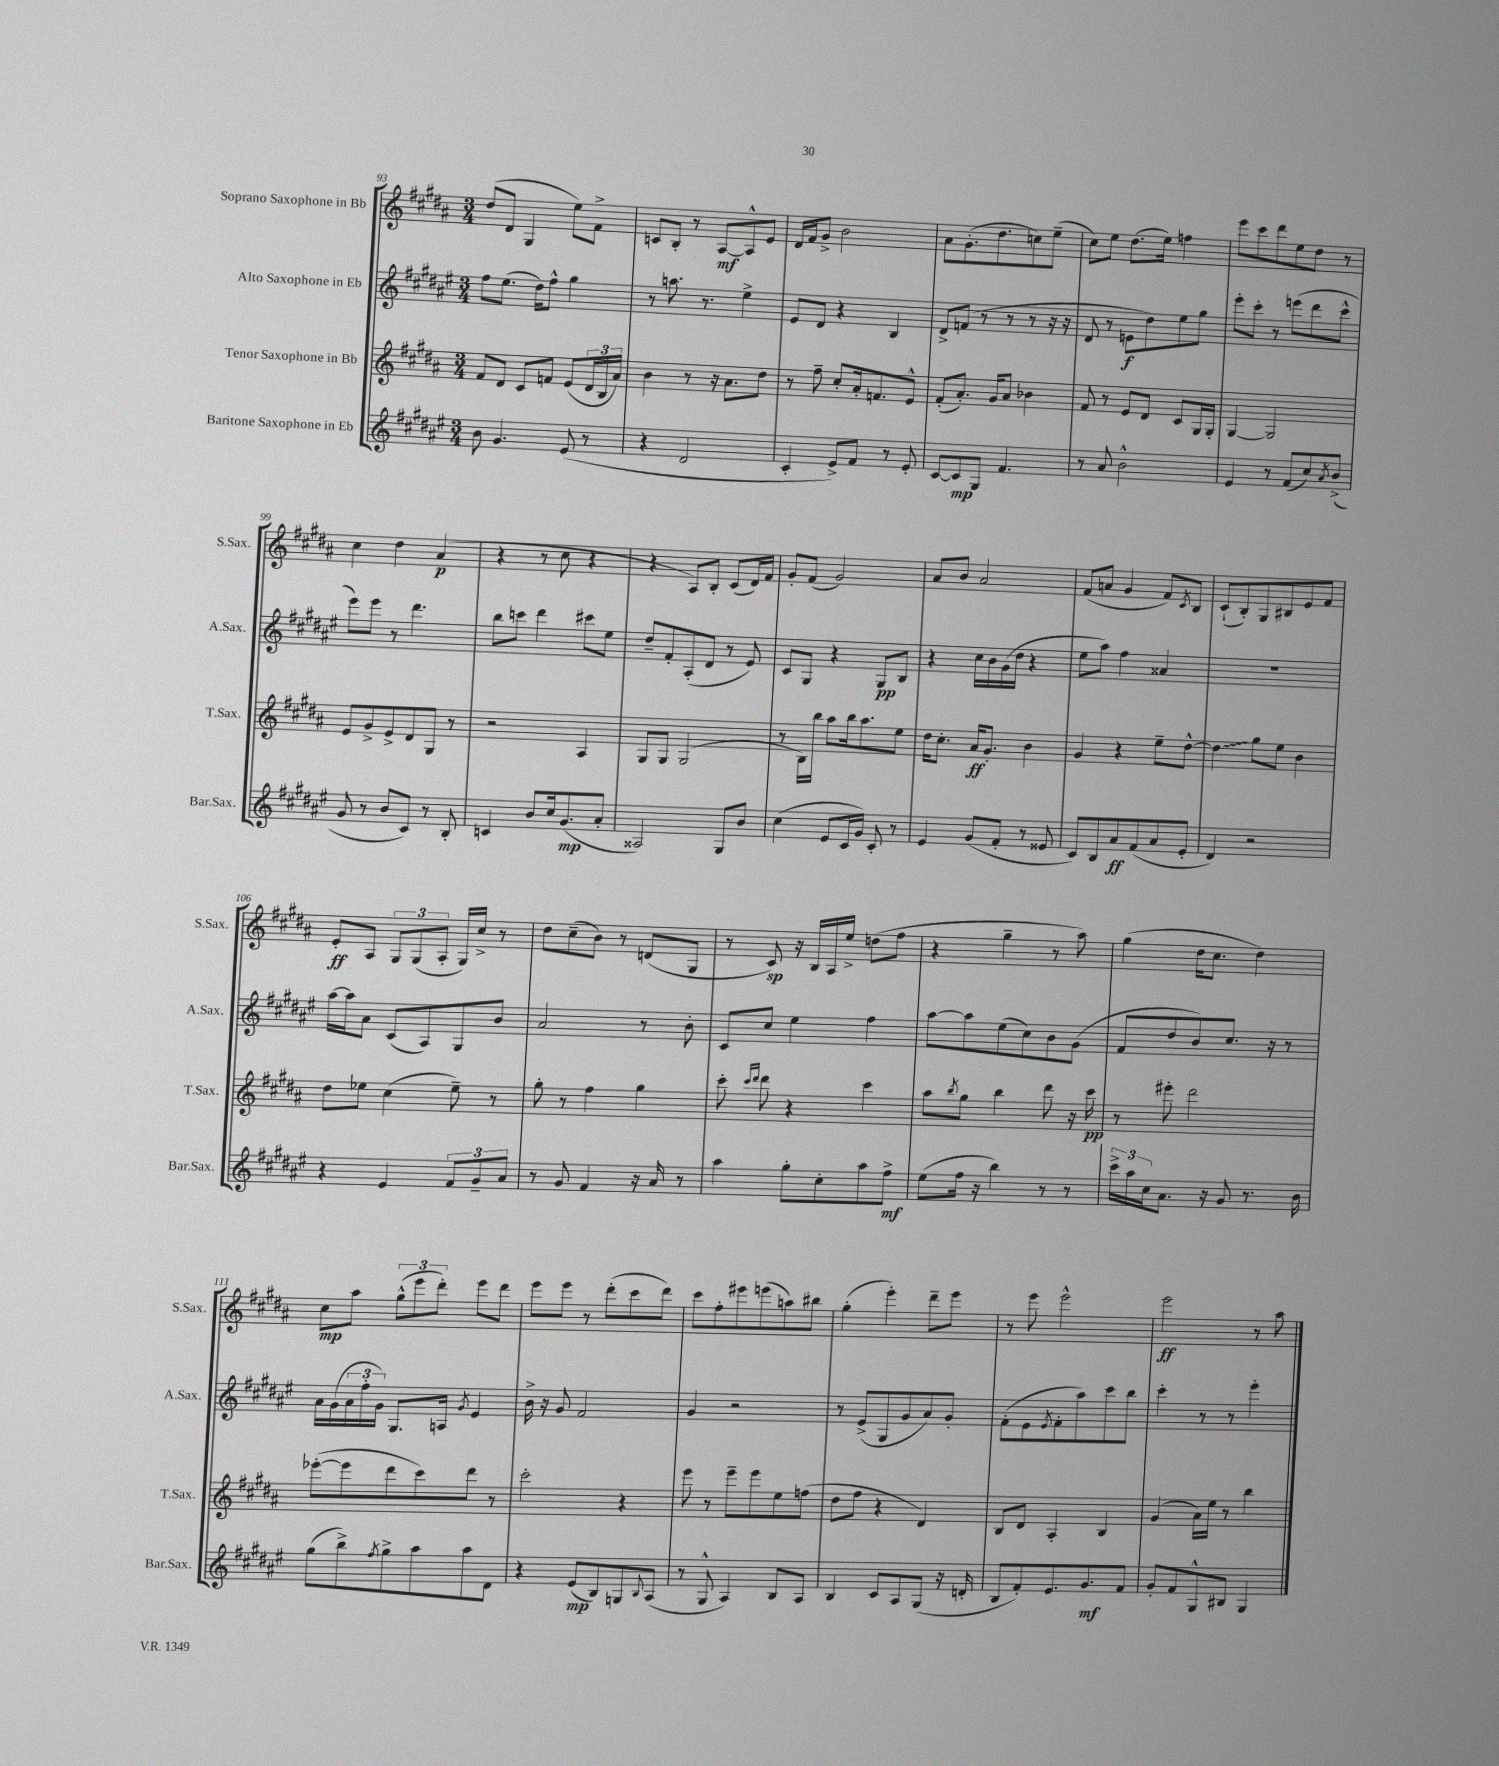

**kern	**kern	**kern	**kern
*staff4	*staff3	*staff2	*staff1
*clefG2	*clefG2	*clefG2	*clefG2
*k[f#c#g#d#a#e#]	*k[f#c#g#d#a#]	*k[f#c#g#d#a#e#]	*k[f#c#g#d#a#]
*M3/4	*M3/4	*M3/4	*M3/4
8b	8f#	8ff#	(8dd#
4.g#	8d#	(8.ee#	8d#
.	8c#	.	4G#
.	.	16dd#)	.
.	8f	8ff#^^	.
(8e#	(8e	4gg#	8ee)
8r	24d#	.	8f#^
.	24B	.	.
.	24a#)	.	.
=	=	=	=
4r	4b	8r	8c
.	.	8.aa	8B'
2d#	8r	.	8r
.	.	8.r	.
.	16r	.	[8A#
.	8.a#	.	.
.	.	4ee#^	8A#^^]
.	8dd#	.	8e
=	=	=	=
4c#'	8r	8e#	16d#
.	.	.	16f#
.	8ff#~	8d#	8g#^
8e#^)	8cc#'	4r	2b
8f#	16a#'	.	.
.	8.f	.	.
8r	.	4B	.
8e#'	8e^^	.	.
=	=	=	=
[8c#	(8f#'	8d#^	8a#
8c#]	8.a#')	(8f	(8.g#'
8G#	.	8r	.
.	16g#	.	8.dd#
4.f#	8a#	8r	.
.	4b-	8r	8cc)
.	.	16r	(8ee~
.	.	16r	.
=	=	=	=
8r	8f#	8d#	8cc#)
8a#	8r	8r	8ee
2b^^	8e	8e	(8.dd#
.	8d#	8dd#)	.
.	.	.	16ee)
.	8c#	8ee#	4ff
.	16G#	8gg#	.
.	16G#'	.	.
=	=	=	=
4e#	[4G#	8eee#'	8eee
.	.	8ccc#'	8ccc#
8r	2G#]	8r	8ddd#
(8f#	.	(8eee	8ee
8cc#)	.	8ddd#	8dd#
8qa#	.	.	.
(8b^	.	8ccc#^^	8r
=	=	=	=
8g#	8e	8eee#)	4cc#
8r	8g#^	8eee#	.
8b	8e^	8r	4dd#
8c#)	8d#	4.ddd#	.
8r	8G#	.	(4a#
8B'	8r	.	.
=	=	=	=
4c	2r	8bb	4r
.	.	8ccc	.
8b	.	4ddd#	8r
16cc#	.	.	8cc#
(8.g#	.	.	.
.	4A#	8ccc#	4r
8a#'	.	8ee#	.
=	=	=	=
2A##)	8G#	8dd#~	4r
.	8G#	8f#'	.
.	(2G#	(8A#'	8A#)
.	.	8d#	8B'
8G#	.	8r	(8c#
8b	.	8e#)	16d#)
.	.	.	16f#
=	=	=	=
(4cc#	8r	8c#	8g#'
.	16B)	8G#	(8f#
.	16bb	.	.
8e#	8aa#	4r	2g#)
16c#	16bb	.	.
16g#)	8.aa#	.	.
8c#'	.	8G#	.
8r	8ee	8B	.
=	=	=	=
4e#	16dd#	4r	8a#
.	8.cc#'	.	.
.	.	.	8b
(8g#	16a#	16cc#	2a#
.	8.g#'	16b	.
8f#'	.	(16g#	.
.	.	16dd#	.
8r	4b	4r	.
8e##	.	.	.
=	=	=	=
8c#)	4g#	8ee#	(8f#
8B	.	8aa#)	8a
8a#	4r	4ff#	4g#
(8f#	.	.	.
8a#	8ee~	4a##	8f#)
.	.	.	8qc#
8e#'	[8dd#^^	.	8B
=	=	=	=
4d#)	4dd#]	2.r	(8c#`
.	.	.	8B')
2r	8gg#	.	8G#
.	8ee	.	8B#
.	4b	.	8e
.	.	.	8f#
=	=	=	=
4r	8dd#	[16aa#	8e'
.	.	16aa#]	.
.	8ee-	8a#	8A#
4e#	(4cc#	(8c#	12G#
.	.	.	(12G#
.	.	8A#)	.
.	.	.	12A#'
12f#	8ee-~)	8G#	16G#)
.	.	.	16cc#^
12g#~	.	.	.
.	8r	8b	8r
12a#	.	.	.
=	=	=	=
8r	8gg#'	2a#	8dd#
8g#	8r	.	(8cc#~
4f#	4ff#	.	8b)
.	.	.	8r
16r	4gg#	8r	(8d
16a#	.	.	.
8r	.	8b'	8G#
=	=	=	=
4aa#	8ccc#'	8c#	8r
.	16qqccc#	.	.
.	16qqddd#	.	.
.	8ddd#	8cc#	8c#)
8gg#'	4r	4ee#	16r
.	.	.	16B
8cc#'	.	.	16A#
.	.	.	16ee^
8aa#	4ccc#	4ff#	(8dd
8ff#^	.	.	8ff#
=	=	=	=
(8ee#	8aa#	[8aa#	4r
.	8qbb	.	.
16ff#	8gg#	8aa#]	.
16r	.	.	.
4bb)	4bb	(8ee#	4gg#~
.	.	8cc#)	.
8r	8ddd#	8b	8r
8r	16r	(8g#	8aa#)
.	16ccc#	.	.
=	=	=	=
24ccc#^	8r	8f#	(4gg#
24aa#	.	.	.
24cc#	.	.	.
8.a#	8eee#'	8dd#	.
.	2ddd#	8b)	16dd#
16r	.	.	8.cc#
8g#	.	8.cc#	.
8.r	.	.	4dd#)
.	.	16r	.
.	.	8r	.
16b	.	.	.
=	=	=	=
(8gg#	([8eee-'	16a#	8cc#
.	.	(16g#	.
8bb^)	8eee-]	24a#	8aa#
.	.	24ff#'	.
.	.	24g#)	.
8qff#	.	.	.
8gg#^	8ddd#	8.G#	(12gg#^^
.	.	.	12eee
8aa#	8ccc#)	.	.
.	.	.	12ddd#')
.	.	16A	.
.	.	8qg#	.
8aa#	8ddd#	4e#	8eee
8d#	8r	.	8ddd#
=	=	=	=
4r	2ccc#'	16b^	8eee
.	.	16r	.
.	.	8g#	8eee
(8e#	.	2f#	8r
8B)	.	.	(8ddd#'
8G	4r	.	8ccc#
8qqB	.	.	.
(8A#	.	.	8ddd#)
=	=	=	=
8r	8eee	4g#	8ccc#
8G#^^	8r	.	8ff#'
4A#)	8eee~	2r	8eee#
.	8eee	.	(8eee
8B	8ee	.	8aa)
8A#	(8ff	.	8bb#
=	=	=	=
4B	8dd#	8r	(4gg#'
.	8ff#	(8e#^	.
8c#	4r	8G#	4eee')
8A#	.	8g#	.
(8G#	4d#)	8a#)	8ddd#~
16r	.	8g#'	8eee
16d'	.	.	.
=	=	=	=
8B	8B	(8f#'	8r
8f#')	8d#	8e#	8eee
.	.	8qe#	.
8.e#	4A#'	8f#'	2eee^^
.	.	8aa#)	.
8.g#	.	.	.
.	4B	8ccc#	.
8f#	.	8bb	.
=	=	=	=
8g#'	(4g#	4ccc#'	2eee
8f#	.	.	.
8G#^^	16a#)	8r	.
.	16ee	.	.
8B#	8r	8r	.
4G#	4bb	4eee#'	8r
.	.	.	8aa#
==	==	==	==
*-	*-	*-	*-
